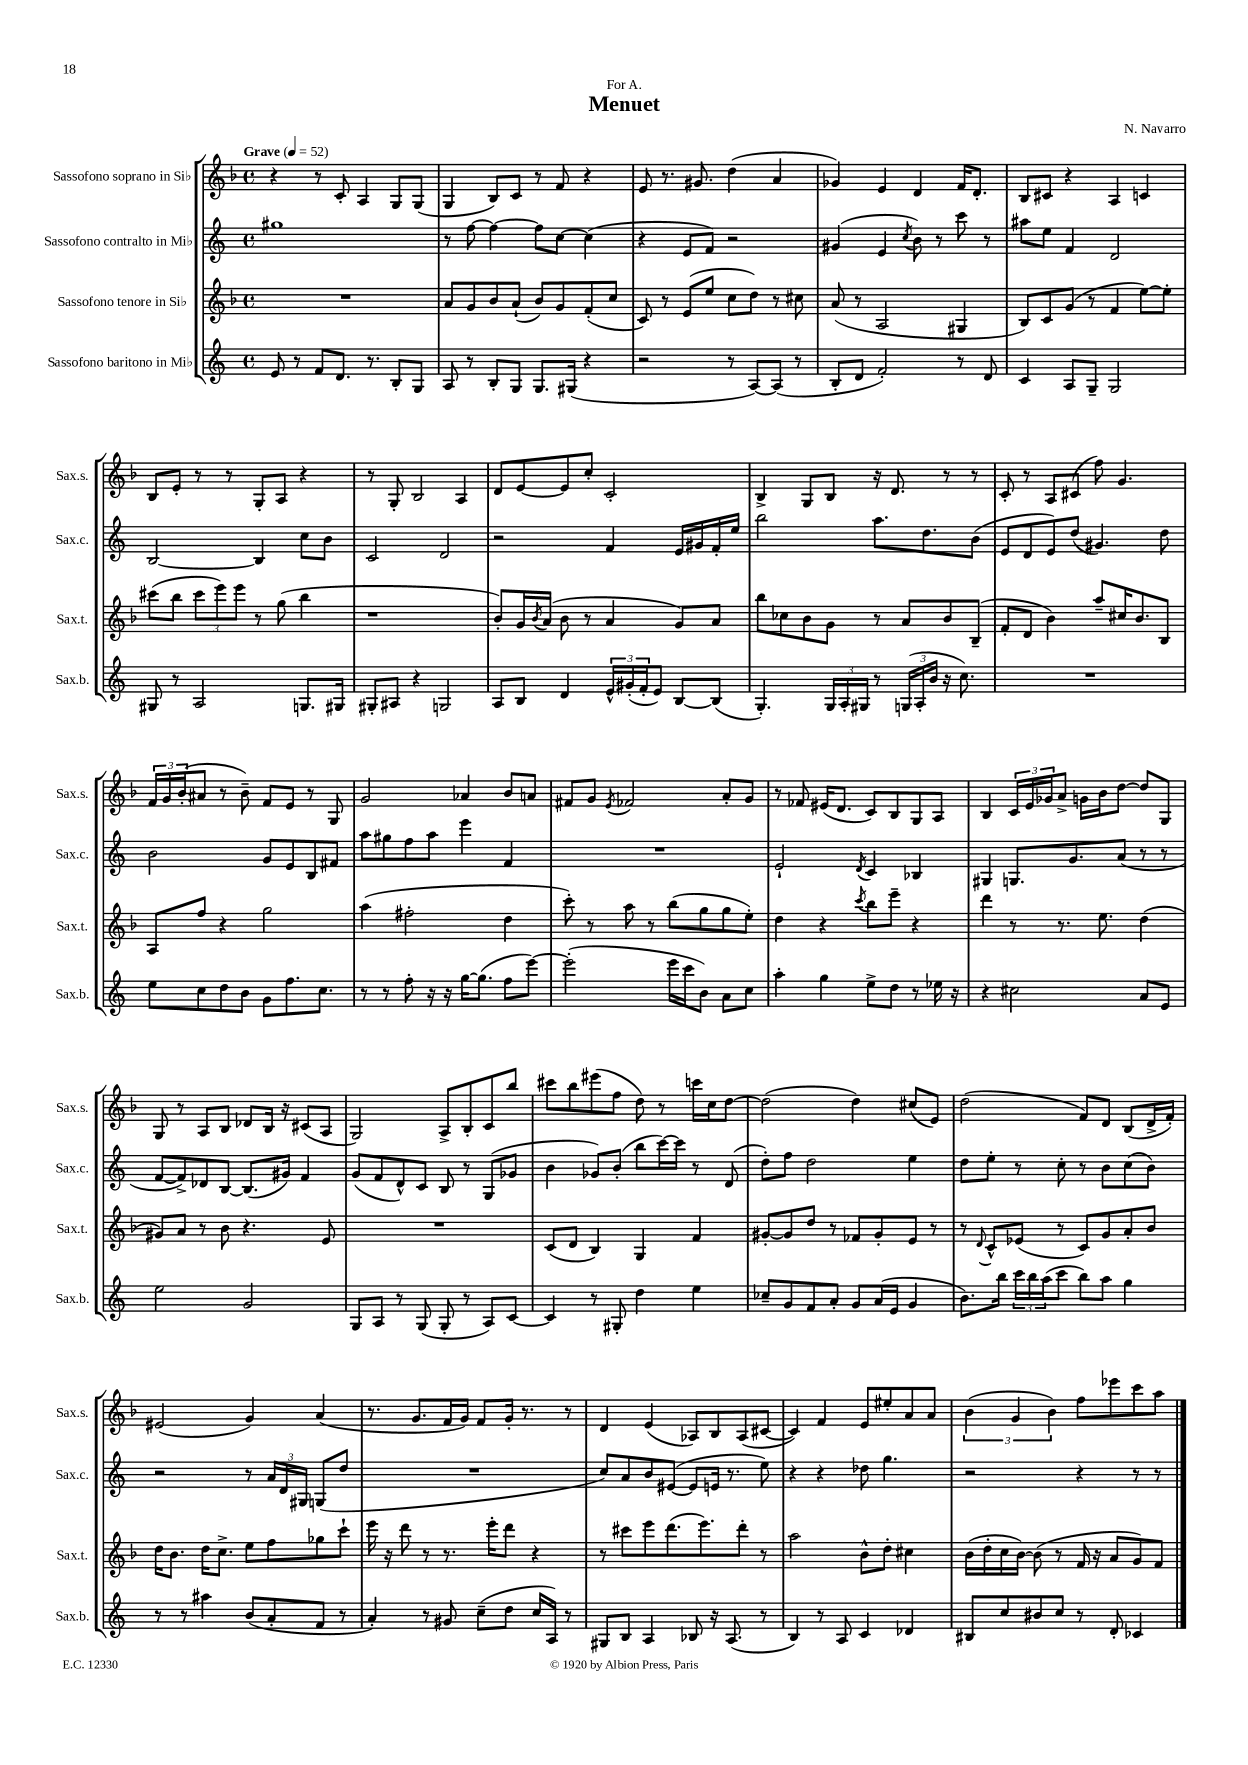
\header { title = "Menuet" composer = "N. Navarro" dedication = "For A." }
<<
\new StaffGroup <<
\new Staff = "s0" \with { instrumentName = "Sassofono soprano in Sib" shortInstrumentName = "Sax.s." } {
    \clef treble \key f \major \defaultTimeSignature \time 4/4 \tempo "Grave" 4 = 52
    r4 r8 c'8-. a4 g8 g8( |
    g4 bes8) c'8 r8 f'8 r4 |
    e'8 r8. gis'8. d''4( a'4 |
    ges'4) e'4 d'4 f'16 d'8.-. |
    bes8 cis'8 r4 a4 c'4 |
    bes8 e'8-. r8 r8 g8-. a8 r4 |
    r8 g8-. bes2 a4 |
    d'8 e'8~ e'8 c''8-. c'2-. |
    bes4-> g8 bes8 r16 d'8. r8 r8 |
    c'8-. r8 a8 cis'8( f''8) g'4. |
    \tuplet 3/2 { f'16 g'16 bes'16-.( } ais'8 r8 bes'8--) f'8 e'8 r8 g8 |
    g'2 aes'4 bes'8 a'8 |
    fis'8 g'8 \acciaccatura { e'8 } fes'2 a'8-. g'8 |
    r8 fes'8 eis'16( d'8. c'8) bes8 g8 a8 |
    bes4 \tuplet 3/2 { c'16 e'16 ges'16 } a'8-> g'16 bes'16 d''8~ d''8 g8 |
    g8 r8 a8 bes8 des'8 bes16 r16 cis'8( a8 |
    g2) a8-> bes8-. c'8 bes''8 |
    cis'''8 bes''8 eis'''8( f''8 d''8) r8 c'''16 c''16 d''8~ |
    d''2( d''4) cis''8( e'8) |
    d''2( f'8) d'8 bes8( d'16-> f'16-.) |
    eis'2( g'4) a'4( |
    r8. g'8. f'16 g'16) f'8 g'16-. r8. r8 |
    d'4 e'4( aes8) bes8 aes8( cis'8~ |
    cis'4) f'4 e'8 eis''8-. a'8 a'8 |
    \tuplet 3/2 { bes'4( g'4 bes'4) } f''8 ees'''8 c'''8 a''8 \bar "|." |
}
\new Staff = "s1" \with { instrumentName = "Sassofono contralto in Mib" shortInstrumentName = "Sax.c." } {
    \clef treble \key c \major \defaultTimeSignature \time 4/4
    gis''1 |
    r8 f''8~ f''4~ f''8 c''8~ c''4( |
    r4 e'8 f'8) r2 |
    gis'4( e'4 \acciaccatura { c''8 } b'8) r8 c'''8 r8 |
    ais''8 e''8 f'4 d'2 |
    b2~ b4 c''8 b'8 |
    c'2 d'2 |
    r2 f'4 e'16 gis'16 f'16-. e''16 |
    b''2 a''8. d''8. b'8( |
    e'8 d'8 e'8) d''8( gis'4.) d''8 |
    b'2 g'8 e'8 b8 fis'8 |
    a''8 gis''8 f''8 a''8 e'''4 f'4 |
    R1 |
    e'2-! \acciaccatura { d'8 } c'4 bes4 |
    gis4 g8. g'8. a'8( r8 r8 |
    f'8~ f'8->) des'8 b8~ b8.( gis'16) f'4 |
    g'8( f'8 d'8-^) c'8 b8 r8 g8( ges'8 |
    b'4 ges'8) b'8-.( b''8 c'''16~) c'''16 r8 d'8( |
    d''8-.) f''8 d''2 e''4 |
    d''8 e''8-. r8 c''8-. r8 b'8 c''8( b'8) |
    r2 r8 \tuplet 3/2 { a'16 d'16 gis16 } g8( d''8 |
    R1 |
    c''8) a'8 b'8 eis'8~( eis'8 e'16 r8. e''8) |
    r4 r4 des''8 g''4. |
    r2 r4 r8 r8 \bar "|." |
}
\new Staff = "s2" \with { instrumentName = "Sassofono tenore in Sib" shortInstrumentName = "Sax.t." } {
    \clef treble \key f \major \defaultTimeSignature \time 4/4
    R1 |
    a'8 g'8 bes'8 a'8-!( bes'8) g'8 f'8-.( c''8 |
    c'8) r8 e'8( e''8 c''8 d''8) r8 cis''8 |
    a'8( r8 a2 gis4 |
    bes8) c'8 g'8( r8 f'4 e''8~) e''8-. |
    cis'''8( bes''8 \tuplet 3/2 { cis'''8 e'''8) e'''8 } r8 g''8( bes''4 |
    r1 |
    bes'8-.) g'16 \acciaccatura { bes'8 } a'16( bes'8 r8 a'4 g'8) a'8 |
    bes''8 ces''8 bes'8 g'8 r8 a'8 bes'8 bes8--( |
    f'8-. d'8 bes'4) a''8-- cis''16 bes'8. bes8 |
    a8 f''8 r4 g''2 |
    a''4( fis''2-. d''4 |
    c'''8-.) r8 a''8 r8 bes''8( g''8 g''8 e''8-.) |
    d''4 r4 \acciaccatura { c'''8 } bes''8 e'''8-- r4 |
    d'''4 r8 r8. e''8. d''4( |
    gis'8) a'8 r8 bes'8 r4. e'8 |
    R1 |
    c'8( d'8 bes4) g4 f'4 |
    gis'8~-. gis'8 d''8 r8 fes'8 gis'8-. e'8 r8 |
    r8 \appoggiatura { d'8 } c'8-^ ees'8( r8 c'8) g'8 a'8-. bes'8 |
    d''16 bes'8. d''16 c''8.-> e''8 f''8 ges''8 c'''8-! |
    e'''16 r16 d'''8 r8 r8. e'''16-. d'''8 r4 |
    r8 cis'''8 e'''8 d'''8.( e'''8.) d'''8-. r8 |
    a''2 bes'8-^ d''8-. cis''4 |
    bes'16( d''16-. c''16 bes'16~) bes'8( r8 f'16 r16 a'8 g'8) f'8 \bar "|." |
}
\new Staff = "s3" \with { instrumentName = "Sassofono baritono in Mib" shortInstrumentName = "Sax.b." } {
    \clef treble \key c \major \defaultTimeSignature \time 4/4
    e'8 r8 f'8 d'8. r8. b8-. g8 |
    a8 r8 b8-. g8 g8. gis16( r4 |
    r2 r8 a8~) a8( r8 |
    b8-. d'8 f'2-.) r8 d'8 |
    c'4 a8 g8-- g2 |
    gis8 r8 a2 g8. gis16 |
    gis8-. ais8 r4 g2 |
    a8 b8 d'4 \tuplet 3/2 { e'16-^ gis'16-.( f'16-. } e'8) b8~ b8( |
    g4.-.) \tuplet 3/2 { g16 a16-. gis16 } r8 \tuplet 3/2 { g16( a16-. b'16 } r16 c''8.) |
    R1 |
    e''8 c''8 d''8 b'8 g'8 f''8. c''8. |
    r8 r8 f''8-. r16 r16 g''16~ g''8.( f''8 e'''8~) |
    e'''2-.( e'''16 c'''16 b'8) a'8 c''8 |
    a''4-. g''4 e''8-> d''8 r8 ees''16 r16 |
    r4 cis''2 a'8 e'8 |
    e''2 g'2 |
    g8 a8 r8 g8( g8-. r8 a8) c'8~ |
    c'4 r8 gis8-. d''4 e''4 |
    ces''8-- g'8 f'8 a'8-. g'8 a'16( e'16 g'4 |
    b'8.) b''16 \tuplet 3/2 { c'''16 b''16 a''16( } c'''8 b''8) a''8 g''4 |
    r8 r8 ais''4 b'8( a'8-. f'8 r8 |
    a'4-.) r8 gis'8 c''8--( d''8 c''16 a16) r8 |
    gis8 b8 a4 bes8 r16 a8.( r8 |
    b4) r8 a8 c'4 des'4 |
    bis8 c''8 bis'8 c''8 r8 d'8-. ces'4 \bar "|." |
}
>>
>>
\layout { \context { \Score \remove "Bar_number_engraver" } }
